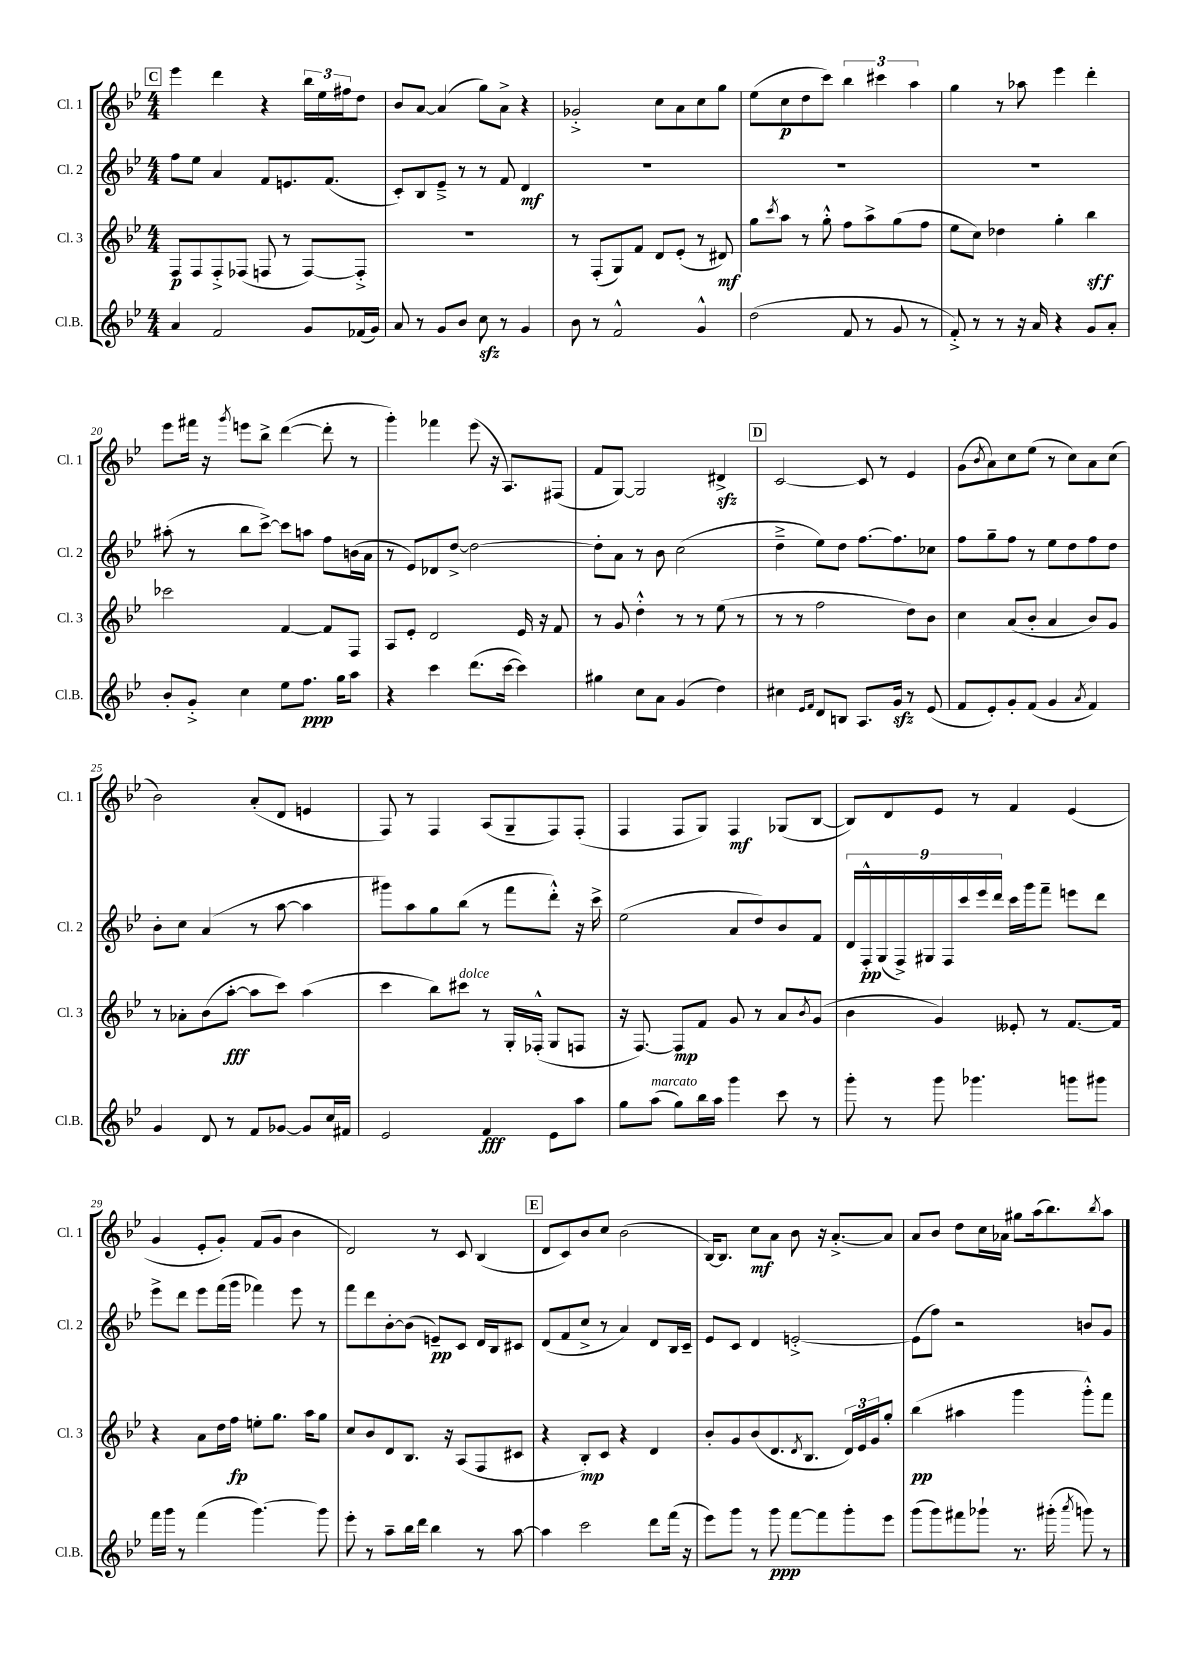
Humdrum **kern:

**kern	**kern	**kern	**kern
*staff4	*staff3	*staff2	*staff1
*clefG2	*clefG2	*clefG2	*clefG2
*k[b-e-]	*k[b-e-]	*k[b-e-]	*k[b-e-]
*M4/4	*M4/4	*M4/4	*M4/4
4a/	8F/L	8ff\L	4eee-\
.	8F/	8ee-\J	.
2f/	8F'^/	4a/	4ddd\
.	(8F-/J	.	.
.	8F/	8f/L	4r
.	8r	8.e/	.
8g/L	[8F/L)	.	24bb-\LL
.	.	.	24ee-\
.	.	(8.f/J	.
.	.	.	24ff#\J
(16f-/L	8F'^/]J	.	8dd\J
16g/JJ)	.	.	.
=	=	=	=
8a/	1r	8c'/L)	8b-/L
8r	.	8B-/	[8a/J
8g/L	.	8e-~^/J	(4a/]
8b-/J	.	8r	.
8cc\	.	8r	8gg\L)
8r	.	8f/	8a^\J
4g/	.	4d/	4r
=	=	=	=
8b-\	8r	1r	2g-'^/
8r	(8F'/L	.	.
2f^^/	8G/)	.	.
.	8f/J	.	.
.	8d/L	.	8cc\L
.	(8e-'/J	.	8a\
4g^^/	8r	.	8cc\
.	8d#/)	.	8gg\J
=	=	=	=
(2dd\	8gg\L	1r	(8ee-\L
.	8qccc/	.	.
.	8aa\J	.	8cc\
.	8r	.	8dd\
.	8gg'^^\	.	8ccc\J)
8f/	8ff\L	.	6bb-\
8r	8aa^\	.	.
.	.	.	6ccc#\
8g/	(8gg\	.	.
.	.	.	6aa\
8r	8ff\J	.	.
=	=	=	=
8f'^/)	8ee-\L	1r	4gg\
8r	8cc\J)	.	.
8r	4dd-\	.	8r
16r	.	.	8aa-\
16a/	.	.	.
4r	4gg'\	.	4eee-\
8g/L	4bb-\	.	4ddd'\
8a'/J	.	.	.
=	=	=	=
8b-'/L	2ccc-\	(8aa#'\	8eee-\L
8g'^/J	.	8r	16fff#\Jk
.	.	.	16r
.	.	.	8qggg/
4cc\	.	8bb-\L	8eee\L
.	.	[8ccc^\J)	8bb-^\J
8ee-\L	[4f/	8ccc\]L	([4ddd\
8.ff\J	.	8aa\J	.
.	8f/]L	8ff\L	8ddd'\]
16gg\LK	.	.	.
8aa\J	8F/J	(16b\L	8r
.	.	16a\JJ	.
=	=	=	=
4r	8A/L	8r	4ggg'\)
.	8e-'/J	8e-/L)	.
4ccc\	2d/	8d-/	4fff-\
.	.	[8dd^/J	.
(8.ddd\L	.	2dd\_	(8eee-\
.	.	.	16r
[16ccc\Jk	.	.	8.A/L)
4ccc\])	16e-/	.	.
.	16r	.	.
.	8f/	.	(8F#/J
=	=	=	=
4gg#\	8r	8dd'\]L	8f/L
.	8g/	8a\J	[8G/J)
8cc\L	4dd'^^\	8r	2G/]
8a\J	.	8b-\	.
(4g/	8r	(2cc\	.
.	8r	.	.
4dd\)	(8ee-\	.	4d#^/
.	8r	.	.
=	=	=	=
4cc#\	8r	4dd~^\	[2c/
.	8r	.	.
16qqe-/LL	.	.	.
16qqf/JJ	.	.	.
8d/L	2ff\	8ee-\L)	.
8B/J	.	8dd\J	.
8.A/L	.	[8.ff\L	8c/]
.	.	.	8r
16g/Jk	.	8.ff\]	.
8r	8dd\L)	.	4e-/
(8e-/	8b-\J	8cc-\J	.
=	=	=	=
8f/L	4cc\	8ff\L	(8g\L
.	.	.	8qb-/
8e-'/)	.	8gg~\	8a\)
8g'/	(8a/L	8ff\J	8cc\
(8f/J	8b-'/J	8r	(8ee-\J
4g/	4a/	8ee-\L	8r
.	.	8dd\	8cc\L)
8qa/	.	.	.
4f/)	8b-/L)	8ff\	8a\
.	8g/J	8dd\J	(8cc\J
=	=	=	=
4g/	8r	8b-'\L	2b-\)
.	8a-'\L	8cc\J	.
8d/	(8b-\	(4a/	.
8r	[8aa'\J	.	.
8f/L	8aa\]L	8r	(8a'/L
[8g-/J	8ccc\J)	[8aa\	8d/J
8g-/]L	(4aa\	4aa\]	4e/
16cc/L	.	.	.
16f#/JJ	.	.	.
=	=	=	=
2e-/	4ccc\	8ggg#\L)	8F/)
.	.	8aa\	8r
.	8bb-\L)	8gg\	4F/
.	8ccc#\J	(8bb-\J	.
4f/	8r	8r	(8A/L
.	16G'/LL	8fff\L	8G~/
.	(16F-'^^/JJ	.	.
8e-\L	8G/L	8ddd'^^\J)	8F/)
8aa\J	8F/J	16r	(8F'/J
.	.	16ccc^\	.
=	=	=	=
8gg\L	16r	(2ee-\	4F/
.	[8.F/)	.	.
(8aa\J	.	.	.
8gg\L)	8F/]L	.	8F/L
16bb-\L	8f/J	.	8G/J)
16aa\JJ	.	.	.
4ggg\	8g/	8a/L	4F/
.	8r	8dd/)	.
8ccc\	8a/L	8b-/	(8G-/L
.	8qb-/	.	.
8r	(8g/J	8f/J	[8B-/J
=	=	=	=
8ggg'\	4b-\	18d/LL	8B-/]L)
.	.	18F'^^/	.
.	.	(18G/	.
8r	.	.	8d/
.	.	18F^/)	.
.	.	18G#/	.
8ggg\	4g/)	.	8e-/J
.	.	18F/	.
.	.	18ccc/	.
4.ggg-\	.	.	8r
.	.	18eee-/	.
.	.	18ddd/JJ	.
.	8e--'/	16ccc\LL	4f/
.	.	16ggg\J	.
.	8r	8fff~\J	.
8ggg\L	[8.f/L	8eee\L	(4e-/
8ggg#\J	.	8ddd\J	.
.	16f/]Jk	.	.
=	=	=	=
16fff\LL	4r	8eee-^\L	4g/
16ggg\JJ	.	.	.
8r	.	8ddd\J	.
(4fff\	8a\L	8eee-\L	8e-'/L
.	16dd\L	(16fff\L	8g'/J)
.	16ff\JJ	16ggg\JJ	.
[4.ggg\)	8ee'\L	4fff-\)	(8f/L
.	8.gg\J	.	8g/J
.	.	8eee-\	4b-\
.	16aa\LK	.	.
8ggg\]	8gg\J	8r	.
=	=	=	=
8eee-'\	8cc/L	8fff\L	2d/)
8r	8b-/	8ddd\	.
8aa~\L	8d/	[8b-'\	.
16bb-\L	8.B-/J	(8b-\]J	.
16ddd\JJ	.	.	.
4bb-\	.	8e~/L)	8r
.	16r	.	.
.	(8A/L	8c/J	8c/
8r	8F/	16d/LL	(4B-/
.	.	16B-/J	.
[8aa\	8c#/J	8c#/J	.
=	=	=	=
4aa\]	4r	(8d/L	8d/L
.	.	8f/	8c/)
2ccc\	8B-'/L)	8cc^/J	8b-/
.	8c/J	8r	8cc/J
.	4r	4a/)	(2b-\
8ddd\L	4d/	8d/L	.
(16fff\Jk	.	16B-/L	.
16r	.	16c~/JJ	.
=	=	=	=
8eee-\L)	8b-'/L	8e-/L	[16B-/LK)
.	.	.	8.B-/]J
8ggg\J	8g/	8c/J	.
8r	(8b-/	4d/	8cc\L
8ggg\	8.d/	.	8a\J
[8fff\L	.	[2e'^/	8b-\
.	8qd/	.	.
.	8.B-/J	.	.
8fff\]	.	.	16r
.	.	.	[8.a'^/L
8ggg'\	24d/LL)	.	.
.	24e-/	.	.
.	24g/J	.	.
8eee-\J	8gg'/J	.	8a/]J
=	=	=	=
(8ggg\L	(4bb-\	(8e\]L	8a/L
8ggg\)	.	8ff\J)	8b-/J
8fff#\	4aa#\	2r	8dd\L
8ggg-`\J	.	.	16cc\L
.	.	.	16a-\JJ
8.r	4ggg\	.	8gg#\L
.	.	.	(16aa\k
(16ggg#'\	.	.	8.bb-\)
8qaaa/	.	.	.
8ggg\)	8ggg'^^\L)	8b/L	.
.	.	.	8qbb-/
8r	8fff\J	8g/J	8aa\J
==	==	==	==
*-	*-	*-	*-
